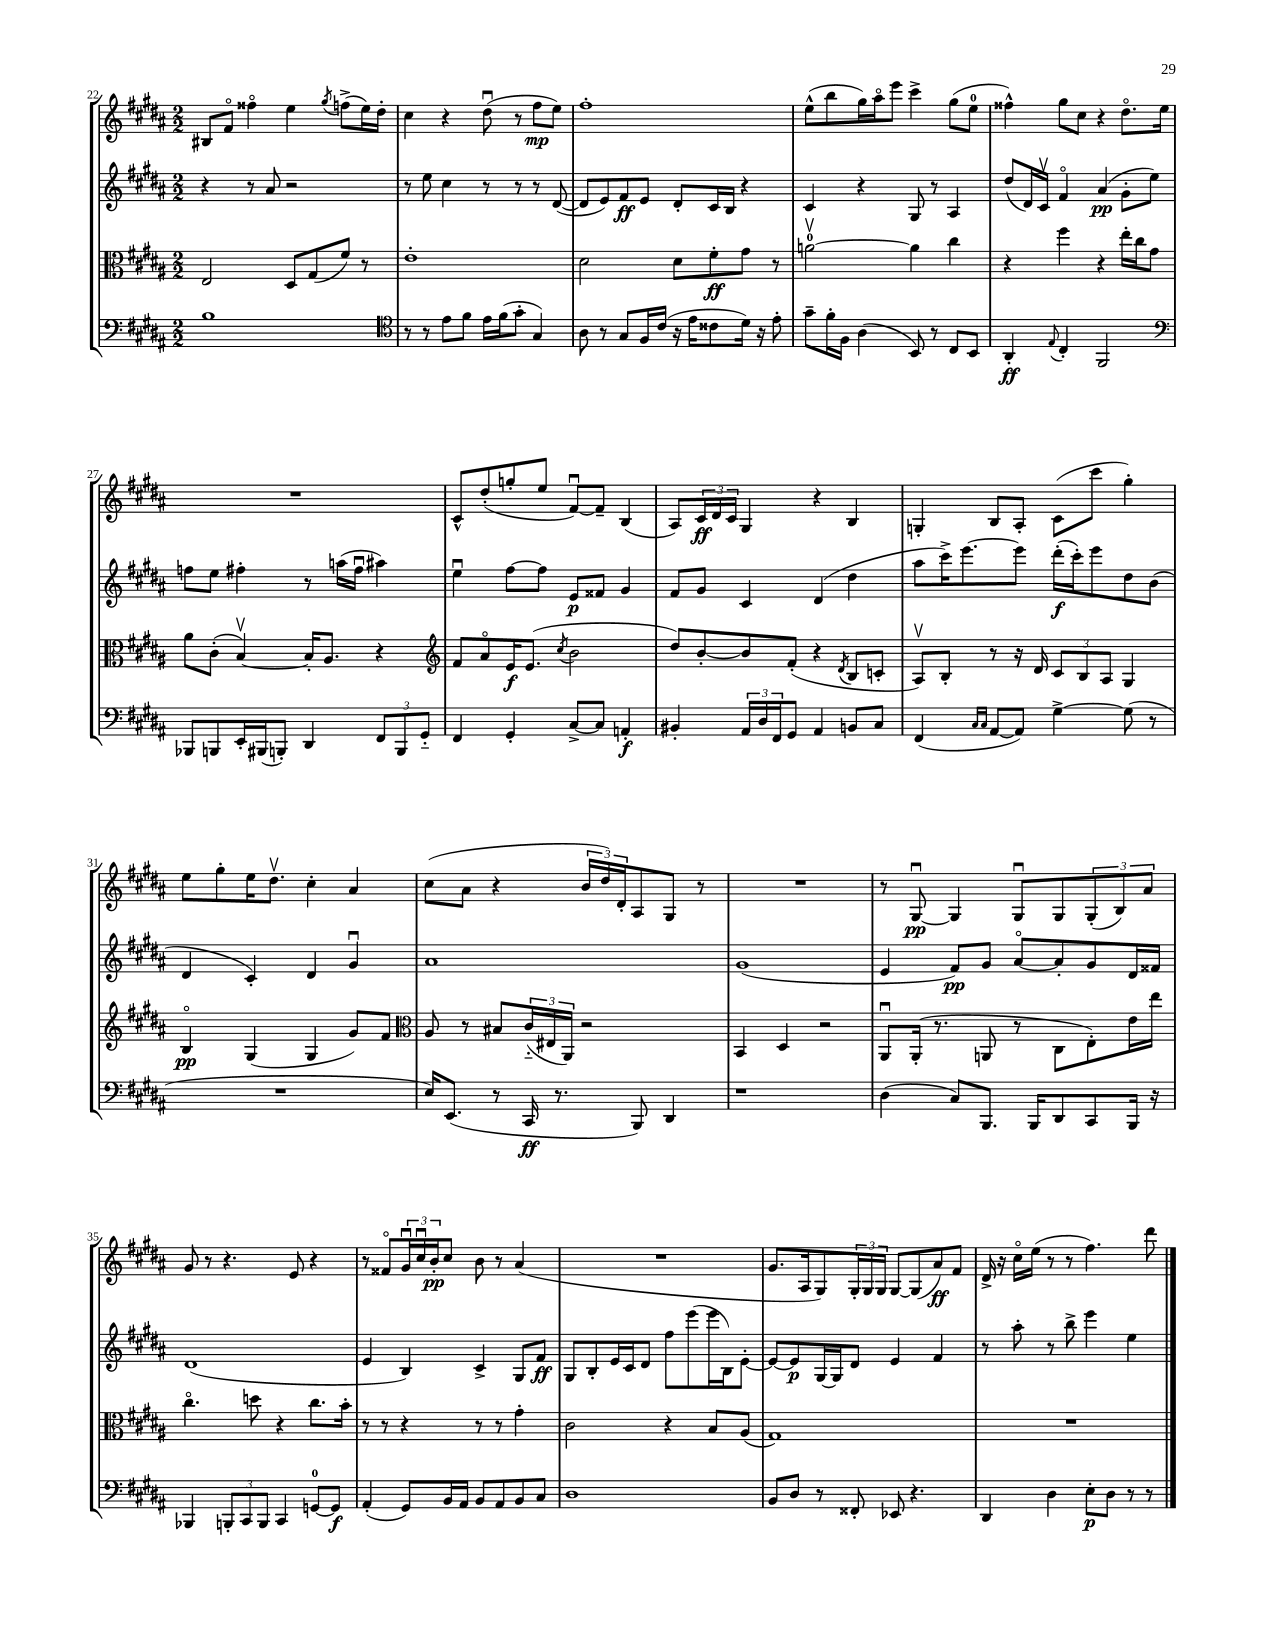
<<
\new StaffGroup <<
\new Staff = "s0" {
    \clef treble \key b \major \numericTimeSignature \time 2/2
    bis8 fis'8\flageolet fisis''4\flageolet e''4 \acciaccatura { gis''8 } f''8->( e''16) dis''16-. |
    cis''4 r4 dis''8\downbow( r8 fis''8\mp e''8) |
    fis''1-. |
    e''8-^( b''8 gis''16) ais''16\flageolet e'''8 cis'''4-> gis''8( e''8-0 |
    fisis''4-^) gis''8 cis''8 r4 dis''8.\flageolet e''16 |
    R1 |
    cis'8-^ dis''8-.( g''8-. e''8 fis'8~\downbow) fis'8-- b4( |
    ais8) \tuplet 3/2 { cis'16\ff dis'16 cis'16 } gis4 r4 b4 |
    g4-. b8 ais8-. cis'8( cis'''8 gis''4-.) |
    e''8 gis''8-. e''16 dis''8.\upbow cis''4-. ais'4 |
    cis''8( ais'8 r4 \tuplet 3/2 { b'16 dis''16) dis'16-. } ais8 gis8 r8 |
    R1 |
    r8 gis8~\downbow\pp gis4 gis8\downbow gis8 \tuplet 3/2 { gis8-.( b8) ais'8 } |
    gis'8 r8 r4. e'8 r4 |
    r8 fisis'8\flageolet \tuplet 3/2 { gis'16\downbow cis''16\downbow b'16-.\pp } cis''8 b'8 r8 ais'4( |
    R1 |
    gis'8. ais16 gis8) \tuplet 3/2 { gis16-. gis16 gis16 } gis8~ gis8( ais'8\ff) fis'8 |
    dis'16-> r16 cis''16\flageolet e''16( r8 r8 fis''4.) dis'''8 \bar "|." |
}
\new Staff = "s1" {
    \clef treble \key b \major \numericTimeSignature \time 2/2
    r4 r8 ais'8 r2 |
    r8 e''8 cis''4 r8 r8 r8 dis'8~( |
    dis'8 e'8) fis'8\ff e'8 dis'8-. cis'16 b16 r4 |
    cis'4 r4 gis8 r8 ais4 |
    dis''8( dis'16) cis'16\upbow fis'4\flageolet ais'4\pp( gis'8-. e''8) |
    f''8 e''8 fis''4-. r8 a''16( fis''16\downbow ais''4) |
    e''4\downbow fis''8~ fis''8 e'8\p fisis'8 gis'4 |
    fis'8 gis'8 cis'4 dis'4( dis''4 |
    ais''8 cis'''16->) e'''8.~ e'''8 dis'''16-.\f( cis'''16-.) e'''8 dis''8 b'8( |
    dis'4 cis'4-.) dis'4 gis'4\downbow |
    ais'1 |
    gis'1( |
    e'4 fis'8\pp) gis'8 ais'8~\flageolet ais'8-. gis'8 dis'16 fisis'16 |
    dis'1( |
    e'4 b4) cis'4-> gis8 fis'8\ff |
    gis8 b8-. e'16 cis'16 dis'8 fis''8 e'''8( e'''16 b16) e'8~-. |
    e'8~ e'8\p gis16~ gis16 dis'8 e'4 fis'4 |
    r8 ais''8-. r8 b''8-> e'''4 e''4 \bar "|." |
}
\new Staff = "s2" {
    \clef alto \key b \major \numericTimeSignature \time 2/2
    e2 dis8 gis8( fis'8) r8 |
    e'1-. |
    dis'2 dis'8 fis'8-.\ff gis'8 r8 |
    a'2-0~\upbow a'4 cis''4 |
    r4 fis''4 r4 e''16-. cis''16 gis'8 |
    ais'8 cis'8-.( b4~\upbow) b16-. ais8. r4 |
    \clef treble fis'8 ais'8\flageolet e'16\f e'8.( \acciaccatura { cis''8 } b'2 |
    dis''8) b'8~-. b'8 fis'8-.( r4 \acciaccatura { dis'8 } b8 c'8-. |
    ais8\upbow) b8-. r8 r16 dis'16 \tuplet 3/2 { cis'8 b8 ais8 } gis4 |
    b4\flageolet\pp gis4( gis4 gis'8) fis'8 |
    \clef alto ais8 r8 bis8 \tuplet 3/2 { cis'16-_( eis16 ais,16) } r2 |
    b,4 dis4 r2 |
    ais,8\downbow ais,16-.( r8. a,8 r8 cis8 e8-.) e'16 e''16 |
    cis''4.\flageolet d''8 r4 cis''8. b'16-. |
    r8 r8 r4 r8 r8 gis'4-. |
    cis'2 r4 b8 ais8( |
    gis1) |
    R1 \bar "|." |
}
\new Staff = "s3" {
    \clef bass \key b \major \numericTimeSignature \time 2/2
    b1 |
    \clef tenor r8 r8 e'8 fis'8 e'16 fis'16( gis'8-. gis4) |
    ais8 r8 gis8 fis16 cis'16( r16 e'16 cisis'8 dis'16) r16 e'8-. |
    gis'8-- fis'16-. fis16 ais4( b,8) r8 cis8 b,8 |
    ais,4-.\ff \appoggiatura { e8 } cis4-. fis,2 |
    \clef bass bes,,8 b,,8 e,16-. bis,,16( b,,8-.) dis,4 \tuplet 3/2 { fis,8 b,,8 gis,8-_ } |
    fis,4 gis,4-. cis8~-> cis8 a,4-.\f |
    bis,4-. \tuplet 3/2 { ais,16 dis16 fis,16 } gis,8 ais,4 b,8 cis8 |
    fis,4( \grace { cis16 cis16 } ais,8~ ais,8) gis4~-> gis8( r8 |
    R1 |
    e16) e,8.( r8 cis,16\ff r8. b,,8) dis,4 |
    r1 |
    dis4( cis8) b,,8. b,,16 dis,8 cis,8 b,,16 r16 |
    bes,,4 \tuplet 3/2 { b,,8-. cis,8 b,,8 } cis,4 g,8-0~ g,8\f |
    ais,4-.( gis,8) b,16 ais,16 b,8 ais,8 b,8 cis8 |
    dis1 |
    b,8 dis8 r8 fisis,8-. ees,8 r4. |
    dis,4 dis4 e8-.\p dis8 r8 r8 \bar "|." |
}
>>
>>
\layout { \context { \Score currentBarNumber = #22 } }
